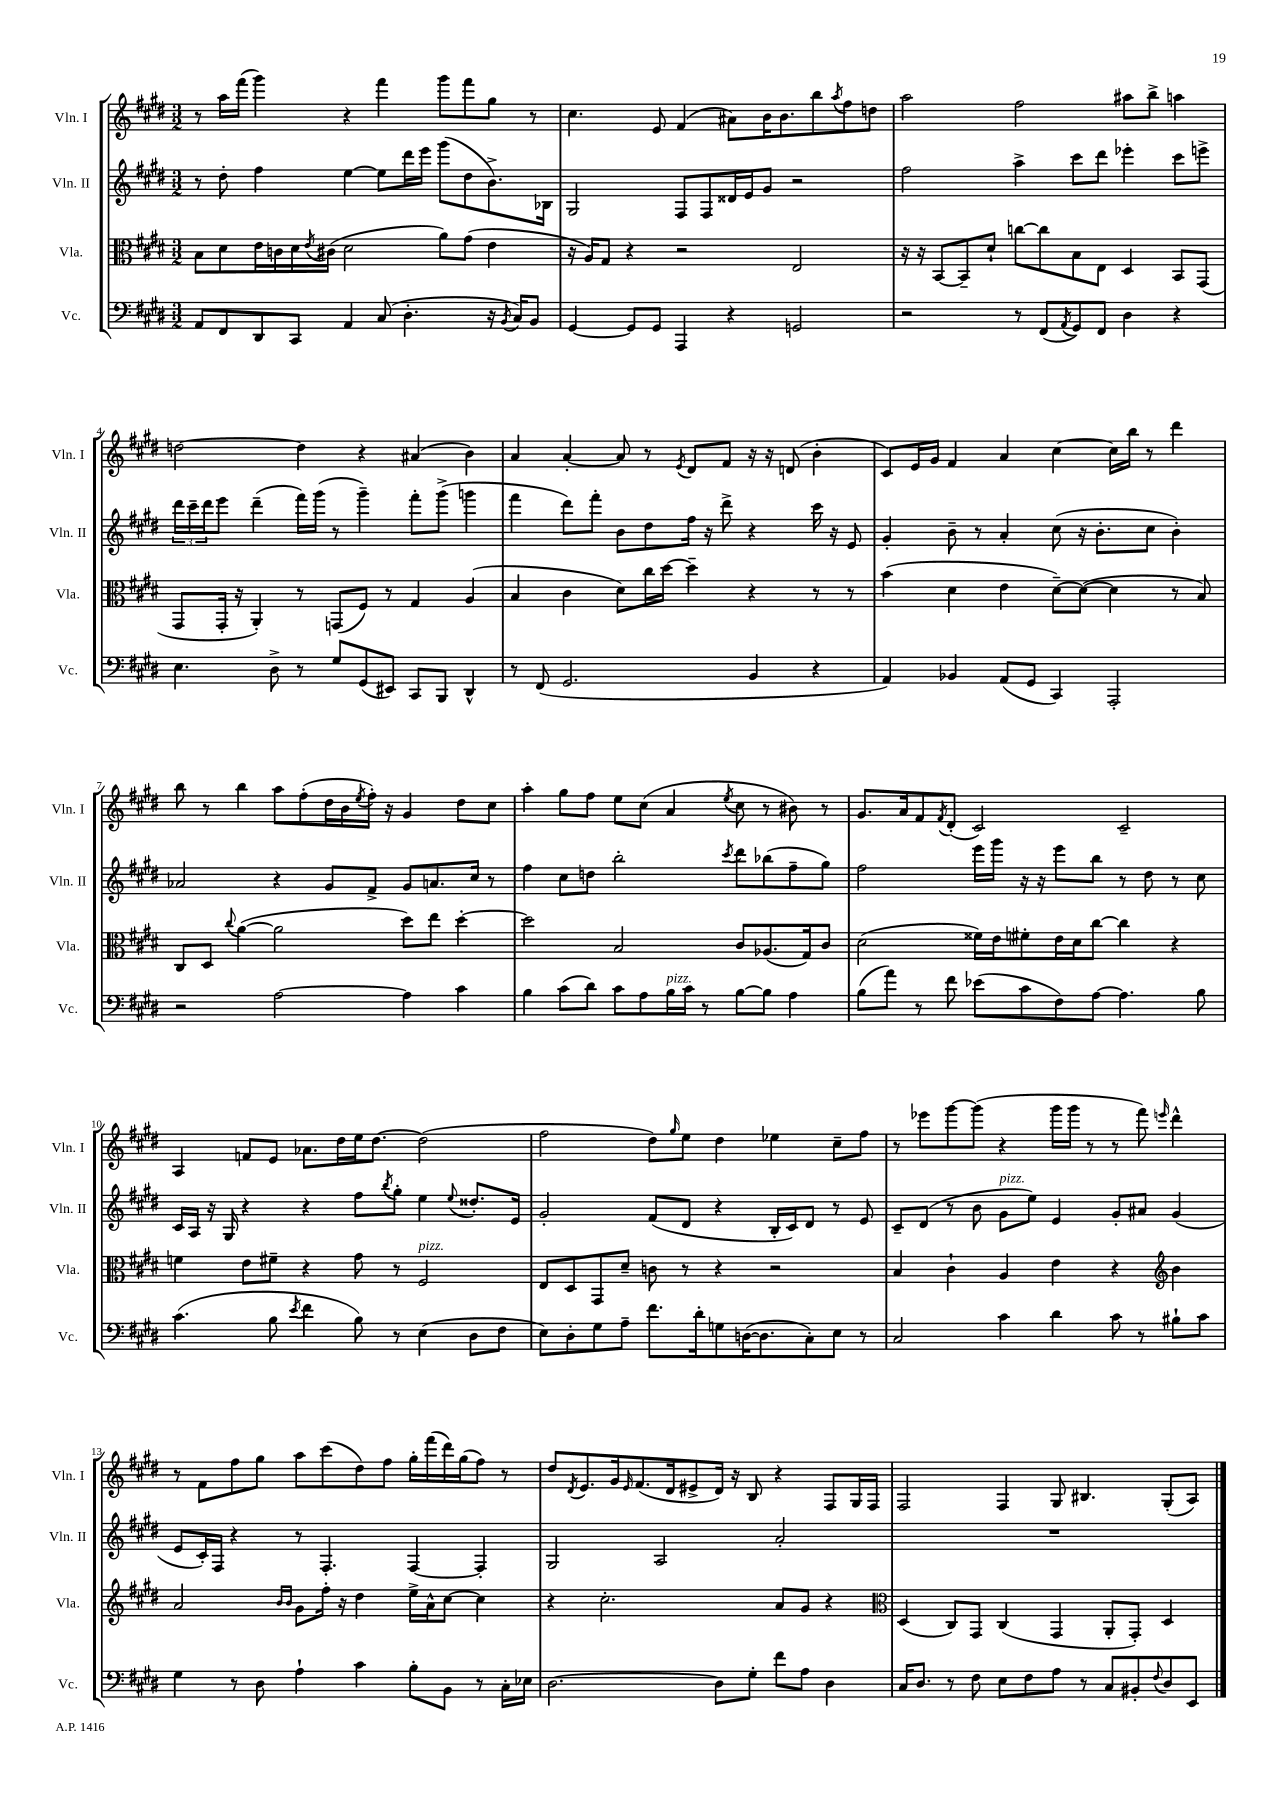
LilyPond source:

<<
\new StaffGroup <<
\new Staff = "s0" \with { instrumentName = "Vln. I" shortInstrumentName = "Vln. I" } {
    \clef treble \key e \major \numericTimeSignature \time 3/2
    r8 a''16 fis'''16( gis'''4) r4 fis'''4 gis'''8 fis'''8 gis''8 r8 |
    cis''4. e'8 fis'4( ais'8) b'16 b'8. b''8 \acciaccatura { a''8 } fis''8 d''8 |
    a''2 fis''2 ais''8 b''8-> a''4 |
    d''2~ d''4 r4 ais'4( b'4) |
    a'4 a'4~-. a'8 r8 \acciaccatura { e'8 } dis'8 fis'8 r16 r16 d'8( b'4-. |
    cis'8) e'16 gis'16 fis'4 a'4 cis''4~ cis''16 b''16 r8 dis'''4 |
    b''8 r8 b''4 a''8 fis''8-.( dis''16 b'16 \acciaccatura { e''8 } fis''16-.) r16 gis'4 dis''8 cis''8 |
    a''4-. gis''8 fis''8 e''8 cis''8( a'4 \acciaccatura { e''8 } cis''8 r8 bis'8) r8 |
    gis'8. a'16 fis'8 \acciaccatura { fis'8 } dis'8-.( cis'2) cis'2-- |
    a4 f'8 e'8 aes'8. dis''16 e''16 dis''8.~ dis''2( |
    fis''2 dis''8) \grace { gis''16 } e''8 dis''4 ees''4 cis''8-- fis''8 |
    r8 ees'''8 gis'''8~ gis'''8( r4 gis'''16 gis'''16 r8 r8 fis'''8) \grace { e'''16 } dis'''4-^ |
    r8 fis'8 fis''8 gis''8 a''8 cis'''8( dis''8) fis''8 gis''16-. fis'''16( dis'''16) gis''16( fis''8) r8 |
    dis''8 \acciaccatura { dis'8 } e'8. gis'16 \grace { e'16 } fis'8.( dis'16 eis'8-> dis'16) r16 b8 r4 fis8 gis16 fis16 |
    fis2 fis4 gis8 bis4. gis8-.( a8) \bar "|." |
}
\new Staff = "s1" \with { instrumentName = "Vln. II" shortInstrumentName = "Vln. II" } {
    \clef treble \key e \major \numericTimeSignature \time 3/2
    r8 dis''8-. fis''4 e''4~ e''8 dis'''16 e'''16 gis'''8( dis''8 b'8.->) bes16 |
    gis2 fis8 fis8 disis'16 e'16 gis'8 r2 |
    fis''2 a''4-> cis'''8 dis'''8 ees'''4-. cis'''8 e'''8-> |
    \tuplet 3/2 { dis'''16 cis'''16-- dis'''16 } e'''8 dis'''4--( fis'''16) gis'''16( r8 gis'''4--) fis'''8-. gis'''8->( g'''4 |
    fis'''4 dis'''8) fis'''8-. b'8 dis''8 fis''16 r16 dis'''8-> r4 cis'''16 r16 e'8 |
    gis'4-. b'8-- r8 a'4-. cis''8( r16 b'8.-. cis''8 b'4-.) |
    aes'2 r4 gis'8 fis'8-> gis'8 a'8. cis''16 r8 |
    fis''4 cis''8 d''8 b''2-. \acciaccatura { cis'''8 } dis'''8 bes''8( fis''8-- gis''8) |
    fis''2 e'''16 gis'''16 r16 r16 e'''8 b''8 r8 dis''8 r8 cis''8 |
    cis'16 a16 r16 gis16 r4 r4 fis''8 \acciaccatura { b''8 } gis''8-. e''4 \appoggiatura { e''8 } disis''8.-. e'16 |
    gis'2-. fis'8( dis'8 r4 b16-. cis'16) dis'8 r8 e'8 |
    cis'8-- dis'8( r8 b'8 gis'8^\markup { \italic "pizz." } e''8) e'4 gis'8-. ais'8 gis'4( |
    e'8 cis'16-.) fis16 r4 r8 fis4.-. fis4~ fis4-. |
    gis2 a2 a'2-. |
    R1. \bar "|." |
}
\new Staff = "s2" \with { instrumentName = "Vla." shortInstrumentName = "Vla." } {
    \clef alto \key e \major \numericTimeSignature \time 3/2
    b8 dis'8 e'16 c'16 dis'16 \acciaccatura { e'8 } cis'16( dis'2 a'8) gis'8( e'4 |
    r16 a16) gis8 r4 r2 e2 |
    r16 r16 b,8~ b,8-- dis'8-! c''8~ c''8 b8 e8 dis4 b,8 gis,8( |
    gis,8 gis,16-. r16 a,4-.) r8 g,8( fis8) r8 gis4 a4( |
    b4 cis'4 dis'8) cis''16 dis''16~ dis''4-- r4 r8 r8 |
    b'4( dis'4 e'4 dis'8~--) dis'8~( dis'4 r8 b8) |
    cis8 dis8 \appoggiatura { cis''8 } a'4~( a'2 dis''8) e''8 dis''4~-. |
    dis''2 b2 cis'8 aes8.( gis16) cis'8 |
    dis'2( fisis'16) e'16 fis'8-. e'16 dis'16 cis''8~ cis''4 r4 |
    f'4 e'8 fis'8-- r4 gis'8 r8 fis2^\markup { \italic "pizz." } |
    e8 dis8 gis,8 dis'8-- c'8 r8 r4 r2 |
    b4 cis'4-! a4 e'4 r4 \clef treble b'4 |
    a'2 \grace { b'16 b'16 } gis'8 fis''16-. r16 dis''4 e''16-> a'16-^ cis''8~ cis''4 |
    r4 cis''2.-. a'8 gis'8 r4 |
    \clef alto dis4( cis8) gis,8 cis4( gis,4 a,8-. gis,8-.) dis4 \bar "|." |
}
\new Staff = "s3" \with { instrumentName = "Vc." shortInstrumentName = "Vc." } {
    \clef bass \key e \major \numericTimeSignature \time 3/2
    a,8 fis,8 dis,8 cis,8 a,4 cis8( dis4.-. r16 \acciaccatura { b,8 } cis16) b,8 |
    gis,4~ gis,8 gis,8 a,,4 r4 g,2 |
    r2 r8 fis,8( \acciaccatura { a,8 } gis,8) fis,8 dis4 r4 |
    e4. dis8-> r8 gis8 gis,8( eis,8) cis,8 b,,8 dis,4-^ |
    r8 fis,8( gis,2. b,4 r4 |
    a,4) bes,4 a,8( gis,8 cis,4) a,,2-. |
    r2 a2~ a4 cis'4 |
    b4 cis'8( dis'8) cis'8 a8 b16^\markup { \italic "pizz." } cis'16 r8 b8~ b8 a4 |
    b8( a'8) r8 fis'8 ees'8( cis'8 fis8) a8~ a4. b8 |
    cis'4.( b8 \acciaccatura { e'8 } fis'4 b8) r8 e4( dis8 fis8 |
    e8) dis8-. gis8 a8-- fis'8. dis'16-. g8 d16~( d8. cis8-.) e8 r8 |
    cis2 cis'4 dis'4 cis'8 r8 bis8-! cis'8 |
    gis4 r8 dis8 a4-! cis'4 b8-. b,8 r8 cis16-. ees16 |
    dis2.~ dis8 gis8-. fis'8 a8 dis4 |
    cis16 dis8. r8 fis8 e8 fis8 a8 r8 cis8 bis,8-. \appoggiatura { fis8 } dis8 e,8 \bar "|." |
}
>>
>>
